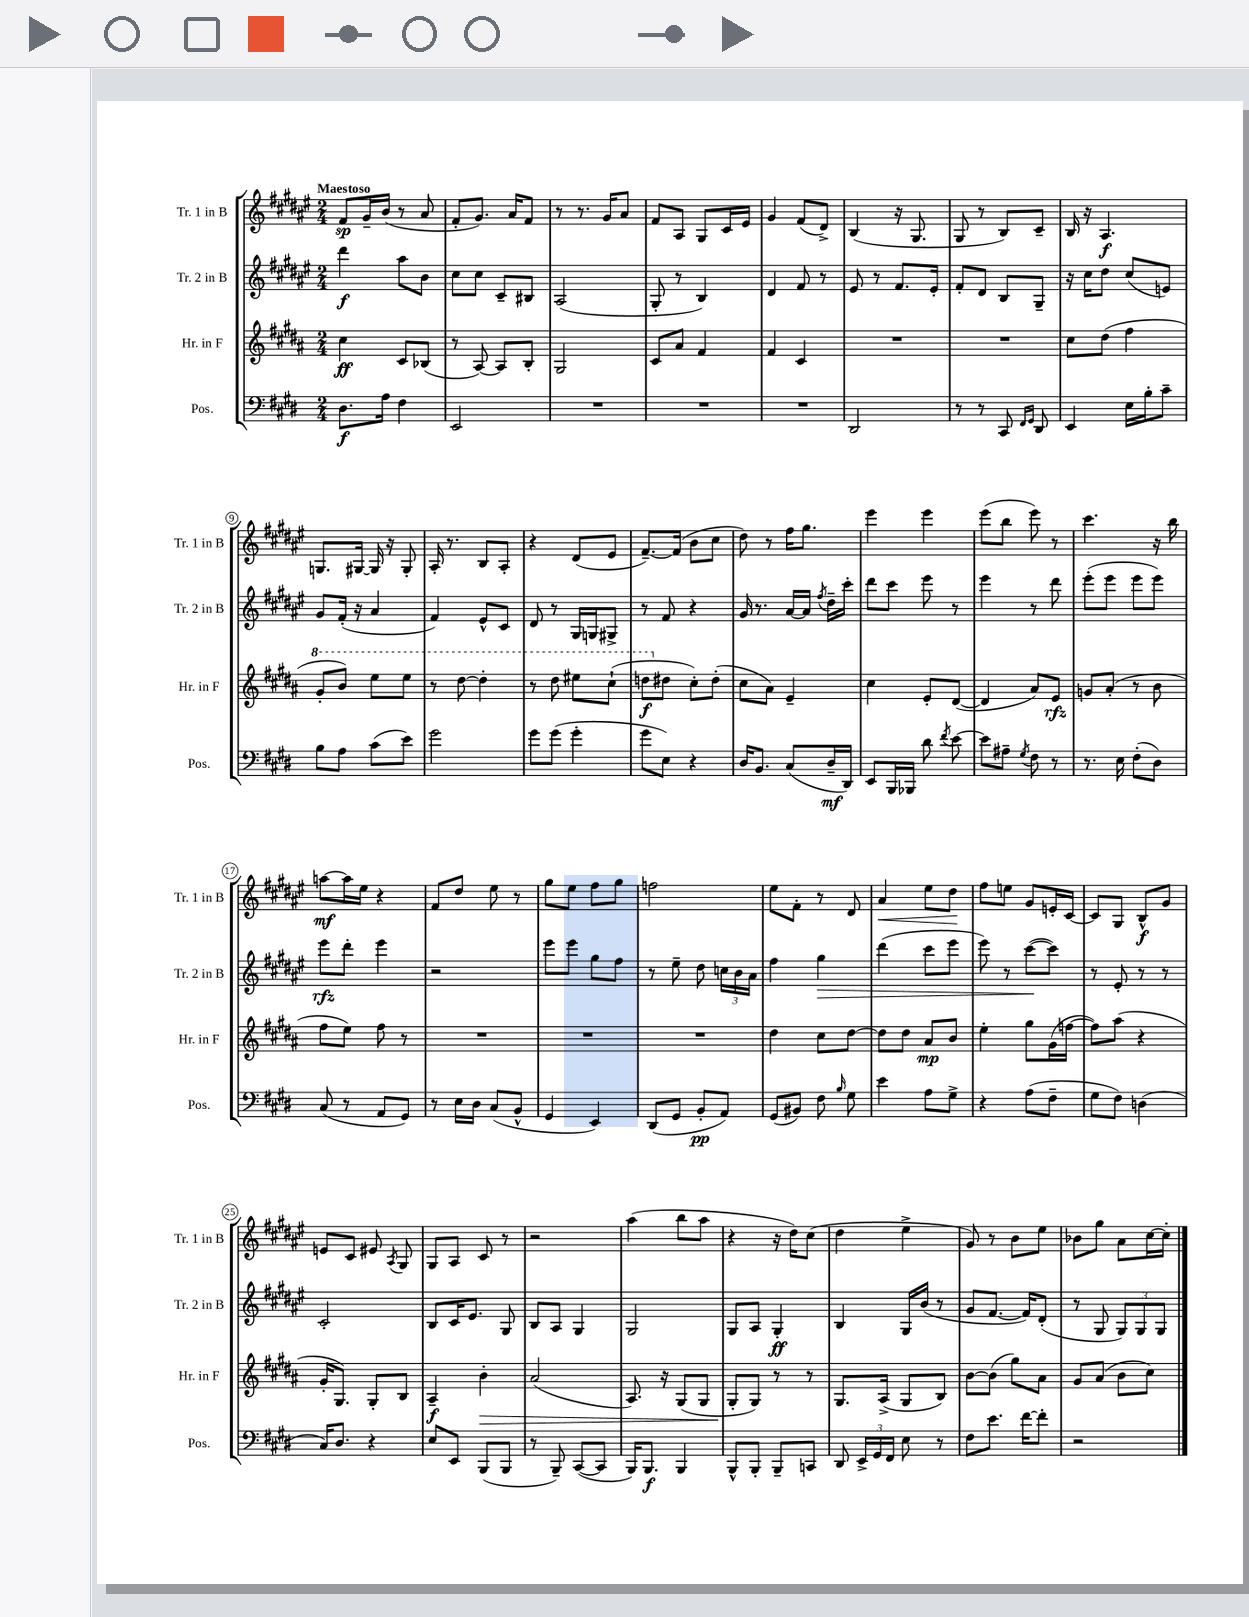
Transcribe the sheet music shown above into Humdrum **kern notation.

**kern	**kern	**kern	**kern
*staff4	*staff3	*staff2	*staff1
*clefF4	*clefG2	*clefG2	*clefG2
*k[f#c#g#d#]	*k[f#c#g#d#a#]	*k[f#c#g#d#a#e#]	*k[f#c#g#d#a#e#]
*M2/4	*M2/4	*M2/4	*M2/4
8.D#	4cc#	4ddd#	8f#
.	.	.	16g#~
16A	.	.	(16b
4F#	8c#	8aa#	8r
.	(8B-	8b	8a#
=	=	=	=
2EE	8r	8cc#	8f#'
.	[8A#)	8cc#	8.g#)
.	8A#]	8c#~	.
.	.	.	16a#
.	8B'	8B#	8f#
=	=	=	=
2r	2G#	(2A#	8r
.	.	.	8.r
.	.	.	16g#
.	.	.	8a#
=	=	=	=
2r	8c#	8G#'	8f#
.	8a#	8r	8A#
.	4f#	4B)	8G#
.	.	.	16c#
.	.	.	16e#
=	=	=	=
2r	4f#	4d#	4g#
.	4c#	8f#	(8f#
.	.	8r	8d#^)
=	=	=	=
2DD#	2r	8e#	(4B
.	.	8r	.
.	.	8.f#	16r
.	.	.	8.G#
.	.	16e#'	.
=	=	=	=
8r	2r	8f#'	8G#
8r	.	8d#	8r
8CC#	.	8B	8B)
16qqFF#	.	.	.
16qqGG#	.	.	.
8DD#	.	8G#~	8c#~
=	=	=	=
4EE	8cc#	16r	16B
.	.	16cc#	16r
.	(8dd#	8dd#	4.A#
16E	4ff#	(8cc#	.
16B'	.	.	.
8c#~	.	8e)	.
=	=	=	=
8B	8gg#'	8g#	8.G
8A	8bb)	(16f#'	.
.	.	16r	[16G#
(8c#	8eee	4a#	16G#]
.	.	.	16r
8e)	8eee	.	8G#'
=	=	=	=
2g#	8r	4f#)	16A#'
.	.	.	8.r
.	[8ddd#	.	.
.	4ddd#']	8e#^^	8B
.	.	8c#	8A#'
=	=	=	=
8g#	8r	8d#	4r
(8g#	8ddd#	8r	.
4g#'	8eee#	16G#	(8d#
.	.	16G	.
.	(8ccc#`	8G#^	8e#
=	=	=	=
8g#	8ddd	8r	[8.f#~)
8E)	8dd#	8f#	.
.	.	.	(16f#]
4r	8cc#')	4r	8b
.	(8dd#'	.	8cc#
=	=	=	=
16D#	8cc#	16g#	8dd#)
8.BB	.	8.r	.
.	8a#)	.	8r
(8C#	4e~	[16a#	16ff#
.	.	16a#]	8.gg#
.	.	8qff#	.
16D#~	.	16dd#~	.
16DD#)	.	16ccc#'	.
=	=	=	=
8EE	4cc#	8ddd#	4eee#
16BBB	.	8ccc#	.
16BBB-	.	.	.
8d#	8e'	8eee#	4eee#
8qf#	.	.	.
[8e	([8d#	8r	.
=	=	=	=
8e]	4d#]	4eee#	(8eee#
8A#~	.	.	8bb
8qG#	.	.	.
8F#	8a#)	8r	8eee#)
8r	8e	8ddd#	8r
=	=	=	=
8.r	8g	(8eee#'	4.ccc#
.	(8a#'	8eee#	.
16E	.	.	.
(8F#'	8r	8eee#	.
8D#)	8b	8eee#)	16r
.	.	.	16bb
=	=	=	=
(8C#	8ff#	8eee#	[8aa
8r	8ee)	8ddd#'	16aa]
.	.	.	16ee#
8AA	8ff#	4eee#	4r
8GG#)	8r	.	.
=	=	=	=
8r	2r	2r	8f#
16E	.	.	8dd#
16D#	.	.	.
(8C#	.	.	8ee#
8BB^^	.	.	8r
=	=	=	=
4GG#	2r	8eee#	8gg#
.	.	8eee#	8ee#
4EE)	.	8gg#	8ff#
.	.	8ff#	8gg#
=	=	=	=
(8DD#	2r	8r	2ff
8GG#	.	8ee#~	.
8BB'	.	8dd#	.
8AA)	.	24cc	.
.	.	24b	.
.	.	24a#	.
=	=	=	=
(8GG#	4dd#	4ff#	8ee#
8BB#)	.	.	8f#'
8F#	8cc#	4gg#	8r
16qqB	.	.	.
8G#	[8dd#	.	8d#
=	=	=	=
4e	8dd#]	(4ddd#	4a#
.	8dd#	.	.
8A	8a#	8ccc#	8ee#
8G#^	8b	8eee#	8dd#
=	=	=	=
4r	4ee'	8eee#)	8ff#
.	.	8r	8ee
(8A	8gg#	([8ccc#	8g#
8F#~	(16g#	8ccc#])	16e'
.	[16ff	.	[16c#
=	=	=	=
8G#	8ff])	8r	8c#]
8F#)	(8aa#	8e#'	8G#
(4D	4r	8r	8B^^
.	.	8r	8g#
=	=	=	=
16C#)	16g#'	2c#'	8e
8.D#	8.G#)	.	.
.	.	.	8c#
4r	8G#'	.	8e#
.	.	.	8qA#
.	8B	.	8G#
=	=	=	=
8E	4A#~	8B	8G#
8EE	.	16c#	8A#
.	.	8.e#	.
(8BBB	4b'	.	8c#
8BBB	.	8G#	8r
=	=	=	=
8r	(2a#	8B	2r
8BBB~)	.	8A#	.
([8CC#	.	4G#	.
8CC#]	.	.	.
=	=	=	=
16BBB)	8.A#)	2G#	(4aa#
8.BBB	.	.	.
.	16r	.	.
4BBB	(8G#	.	8bb
.	8G#	.	8aa#
=	=	=	=
8BBB^^	8G#'	8G#	4r
8BBB'	8G#)	8A#	.
8BBB~	8r	4G#'	16r
.	.	.	16dd#)
8CC	8r	.	(8cc#
=	=	=	=
8DD#	8.G#	4B	4dd#
24EE^	.	.	.
24GG#	.	.	.
.	(16A#^	.	.
24FF#	.	.	.
8E	8G#	16G#	4ee#^
.	.	(16b	.
8r	8B)	8r	.
=	=	=	=
8F#	[8b	8g#	8g#)
8.e	(8b]	[8.f#	8r
.	8gg#)	.	8b
[16f#	.	16f#])	.
8f#']	8a#	(8d#'	8ee#
=	=	=	=
2r	8g#	8r	8b-
.	(8a#	8G#	8gg#
.	8b	12G#)	8a#
.	.	12G#	.
.	8cc#)	.	[16cc#
.	.	12G#	.
.	.	.	16cc#']
==	==	==	==
*-	*-	*-	*-
